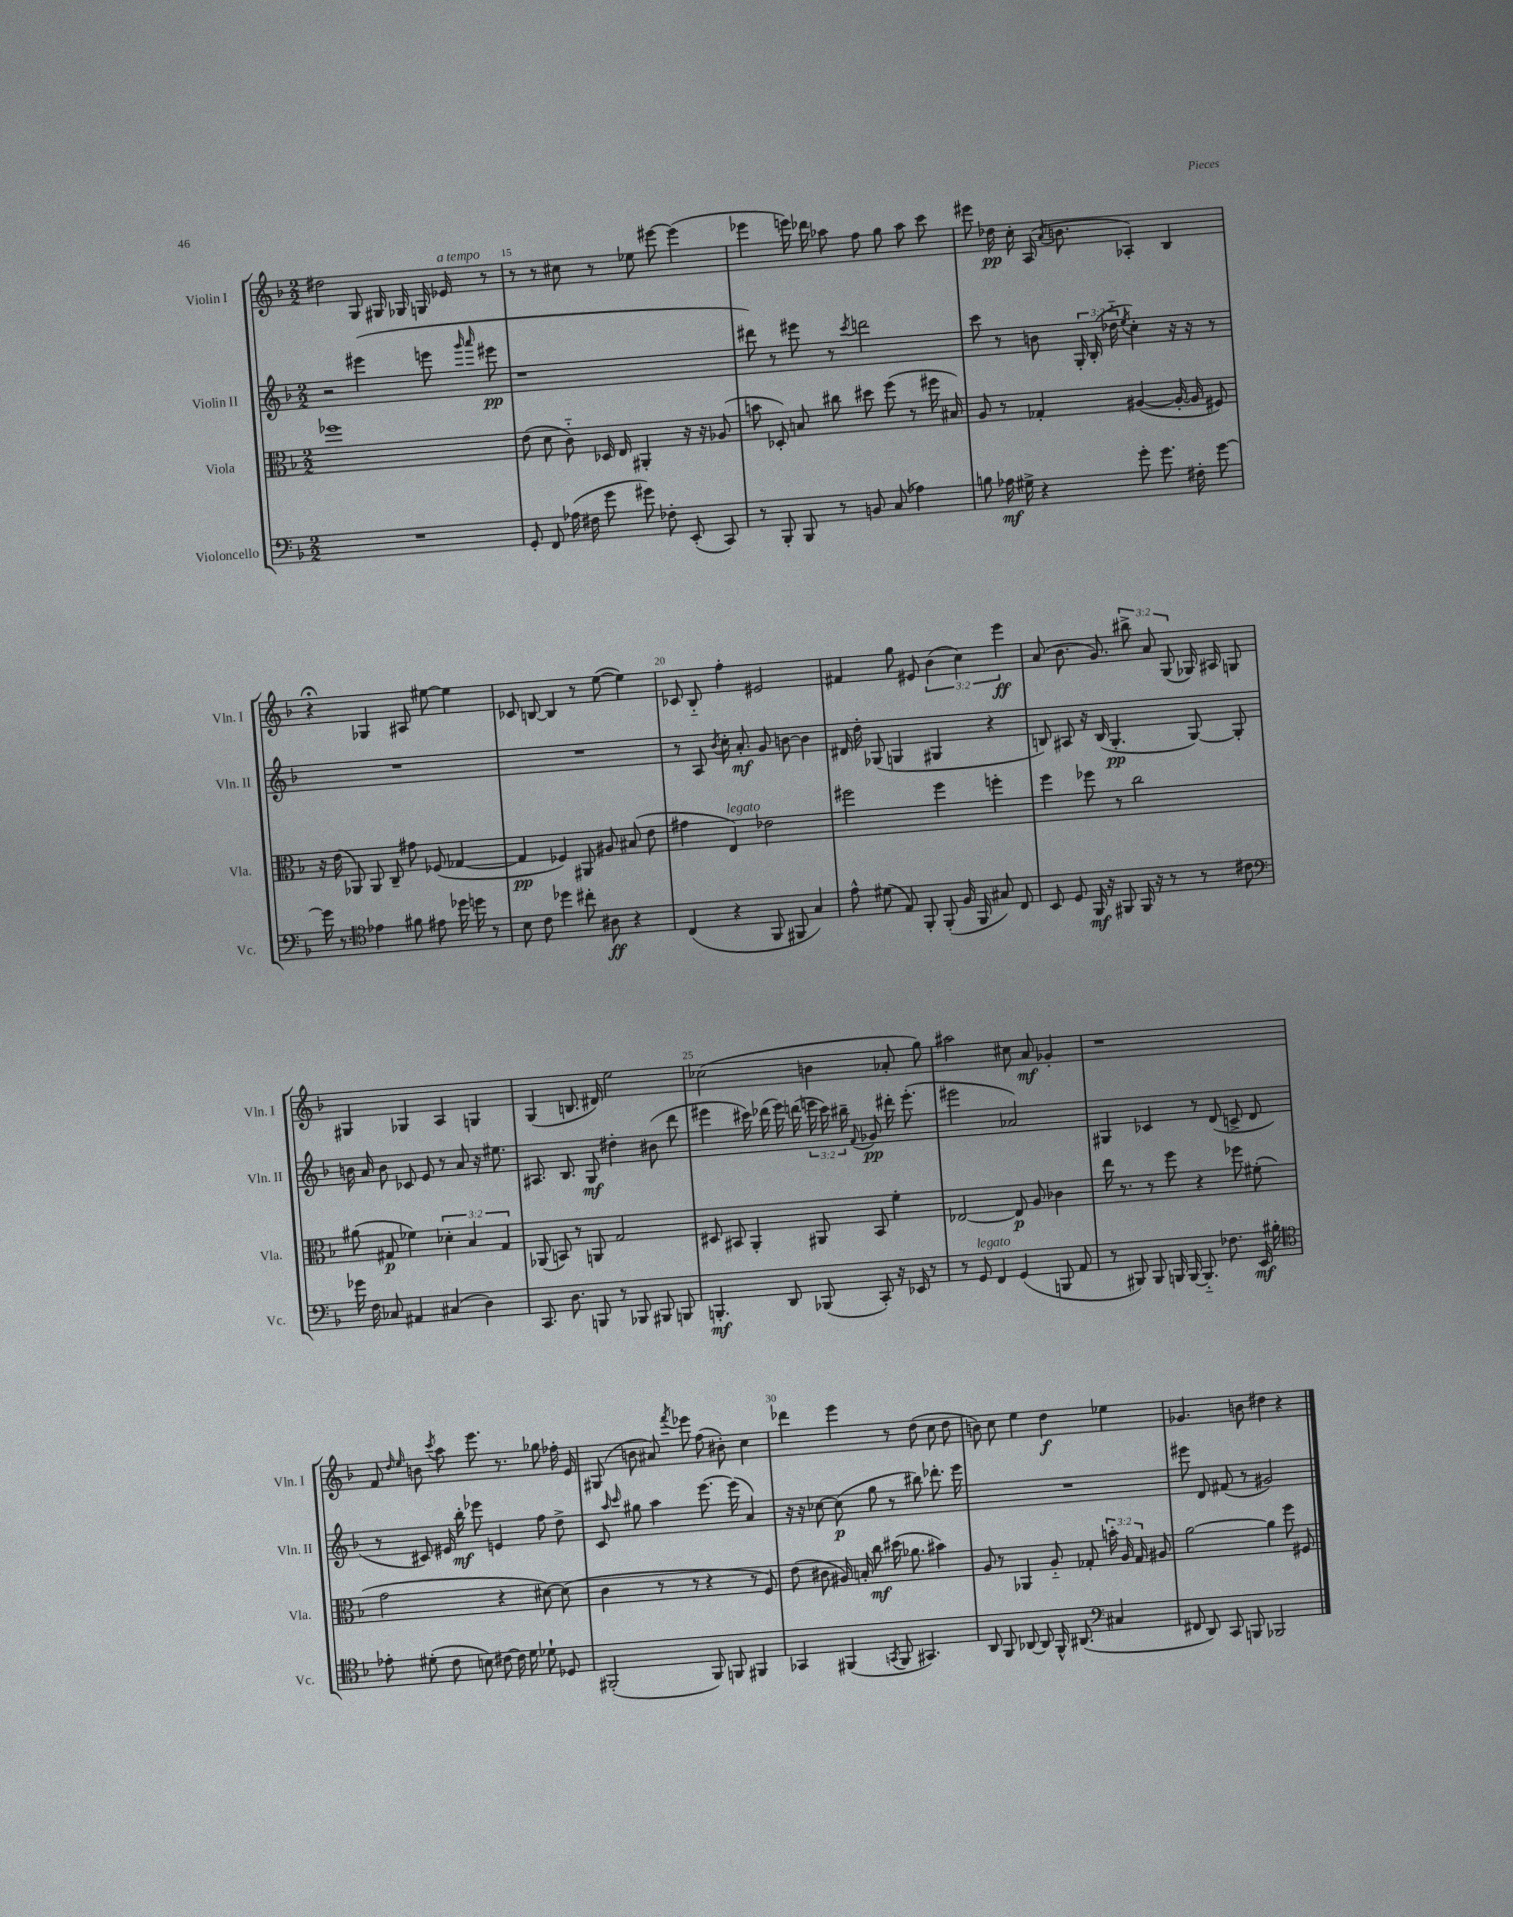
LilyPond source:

<<
\new StaffGroup <<
\new Staff = "s0" \with { instrumentName = "Violin I" shortInstrumentName = "Vln. I" } {
    \clef treble \key f \major \numericTimeSignature \time 2/2 \override Staff.TupletNumber.text = #tuplet-number::calc-fraction-text
    \autoBeamOff dis''2 g8 gis16 ges16 g16 ees'16^\markup { \italic "a tempo" } r8 |
    r8 r8 cis''8 r8 ees''8 eis'''8~ eis'''4( |
    ees'''4 e'''16) des'''16 aes''8 f''8 g''8 aes''8 c'''8 |
    eis'''8 des''16\pp c''16-. a16( \acciaccatura { a'8 } b'8. aes4-.) bes4 |
    r4\fermata ges4 ais8 eis''8~ eis''4 |
    ces'8 b8~ b4 r8 e''8~( e''4) |
    ces'8 bes8-_ f''4-. eis'2 |
    fis'4 g''8 eis'8 \tuplet 3/2 { bes'4( c''4) e'''4\ff } |
    a'8( bes'8. g'8.) \tuplet 3/2 { bis''8-> a'8 g8( } ges16) ais16 g8 |
    gis4 ges4 a4 g4 |
    g4( b8. dis'16) e''2 |
    ces''2( b'4 aes'8-. g''8) |
    ais''2 cis''8 a'8\mf ges'4-. |
    r1 |
    f'8 \grace { d''16 e''16 } b'8 \acciaccatura { c'''8 } a''8 e'''8. r8. ges''8 fes''16-. e'16 |
    gis8( b'8 ais'8) \acciaccatura { f'''8 } ees'''8 f''8( bis'8-.) c''4 |
    des'''4 e'''4 r8 d''8( c''8 d''8 |
    b'8) c''8 e''4 d''4\f ees''4 |
    ges'4. b'8 dis''4 r4 \bar "|." |
}
\new Staff = "s1" \with { instrumentName = "Violin II" shortInstrumentName = "Vln. II" } {
    \clef treble \key f \major \numericTimeSignature \time 2/2 \override Staff.TupletNumber.text = #tuplet-number::calc-fraction-text
    \autoBeamOff r2 eis'''4( e'''8 \grace { g'''16 a'''16 } eis'''8\pp |
    r1 |
    dis'''8) r8 eis'''8 r8 \acciaccatura { c'''8 } d'''2 |
    c'''8 r8 b'8 \tuplet 3/2 { g16-. bes16-.( des''16-_ } \acciaccatura { e''8 } c''4-.) r16 r16 r8 |
    R1 |
    R1 |
    r8 a8 \acciaccatura { bes'8 } c''16-. a'8.-.\mf g'8 b'8~ b'4 |
    dis'16 d''16-. ges8( g4 gis4 r4 |
    b8) ais8 r16 b16( g4.-.\pp g8~) g8-. |
    b'16 a'16 b'8 ces'8 e'8 r8 a'8 r16 eis''8. |
    ais8. bes8. g8\mf dis''4-. bis'8( d'''8 |
    eis'''4 cis'''16) des'''16( eis'''16) d'''16( \tuplet 3/2 { e'''16 cis'''16) bis''16-- } \appoggiatura { f'8 } ges'8\pp dis'''16-. e'''8.-.( |
    eis'''2 aes'2) |
    gis4 ces'4 r8 d'8( c'8-> d'8 |
    r8 cis'8) eis'16 bes''16-.\mf ees'''8 e'4 f''8 d''8-> |
    c'8 \grace { a''16 c'''16 } gis''8 a''4 e'''8.~ e'''16( a'4) |
    r16 r16 ces''8~ ces''8\p( g''8 r8 bis''8) des'''8.-. e'''16 |
    R1 |
    eis'''8 d'8 fis'8( r8 gis'2) \bar "|." |
}
\new Staff = "s2" \with { instrumentName = "Viola" shortInstrumentName = "Vla." } {
    \clef alto \key f \major \numericTimeSignature \time 2/2 \override Staff.TupletNumber.text = #tuplet-number::calc-fraction-text
    \autoBeamOff fes''1 |
    e'8( d'8 c'8-_) des16 e16 ais,4-. r16 r16 aes8( |
    b'8 des8-.) b8 cis''8 dis''8 f''8( r8 fis''16 bis16) |
    a8 r8 ges4-. ais4~( ais16~-. ais16 fis8) |
    r16 e'16( aes,8) aes,8 c8-- gis'8 fes8( ges4~ |
    ges4\pp fes4) ais,8 ais8 bis8( e'8 |
    gis'4 e4^\markup { \italic "legato" }) ees'2 |
    fis''2 fis''4 f''4-. |
    f''4 fes''8 r8 c''2 |
    ais'8( gis8\p fes'4) \tuplet 3/2 { des'4-. bes4 gis4 } |
    aes,8( b,8) r8 a,8 g2 |
    dis8 bis,8 a,4-. ais,8 bis,8 f'4-. |
    ees2~ ees8\p a8 ces'4 |
    e''16 r8. r8 f''8 r4 fes''8 fis'8-.( |
    g'2 r4 dis'8~) dis'8( |
    c'4 r8 r8 r4 r8 f8) |
    e'8( cis'8 ais16) b16-. c''8\mf dis''16( aes'8. bis'4) |
    a8 r8 aes,4 a8-_ ges8-. \tuplet 3/2 { b'16-. a16 ges16 } ais8 |
    a'2~ a'4 f''8 fis8 \bar "|." |
}
\new Staff = "s3" \with { instrumentName = "Violoncello" shortInstrumentName = "Vc." } {
    \clef bass \key f \major \numericTimeSignature \time 2/2
    \autoBeamOff R1 |
    g,8-. f,8 aes16( fis16 g'8 gis'8) fes8-. e,8-.( c,8) |
    r8 bes,,8-. bes,,8 r8 b,8 c8( aes4) |
    b8 aes16\mf gis16-> r4 g'8-. g'8. fis16-. g'8~ |
    g'16 r8. \clef tenor ees'4 fis'8 eis'8 des''16 d''16 r8 |
    bes8 c'8 des''4 cis''8-. ais8\ff r4 |
    c4( r4 f,8 fis,8 g4) |
    e'8-^ dis'8( e8) f,8-. f,8-.( f16 f,16 gis8) c8 |
    bes,8 d8 f,16\mf r16 fis,8 fis,16 r16 r8 r8 cis'8 |
    \clef bass ges'16 f16 ces8 ais,4 cis4( d4) |
    c,8. d8. b,,8 r8 bes,,8 bis,,8 b,,8 |
    b,,4.-.\mf d,8 bes,,8( c,8-.) r16 ees,16 r8 |
    r8 g,8^\markup { \italic "legato" } f,4 g,4( b,,8 a,8 |
    r8 bis,,8) bis,,8 b,,16 b,,16~ b,,8.-_ fes8. e,16\mf bis16-. |
    \clef tenor ees'8-. dis'8-.( c'8 b8) cis'8~ cis'16 dis'16 des'8-! des8 |
    fis,2-.( fis,8) f,8 fis,4 |
    ges,4 fis,4( \acciaccatura { g,8 } fis,8 gis,4.) |
    a,8 f,8 aes,8~ aes,8 f,16-^ ais,8.( \clef bass cis4 |
    fis,8 d,8) c,8 b,,8 bes,,2 \bar "|." |
}
>>
>>
\layout { \context { \Score currentBarNumber = #14 \override BarNumber.break-visibility = ##(#f #t #t) barNumberVisibility = #(every-nth-bar-number-visible 5) } }
